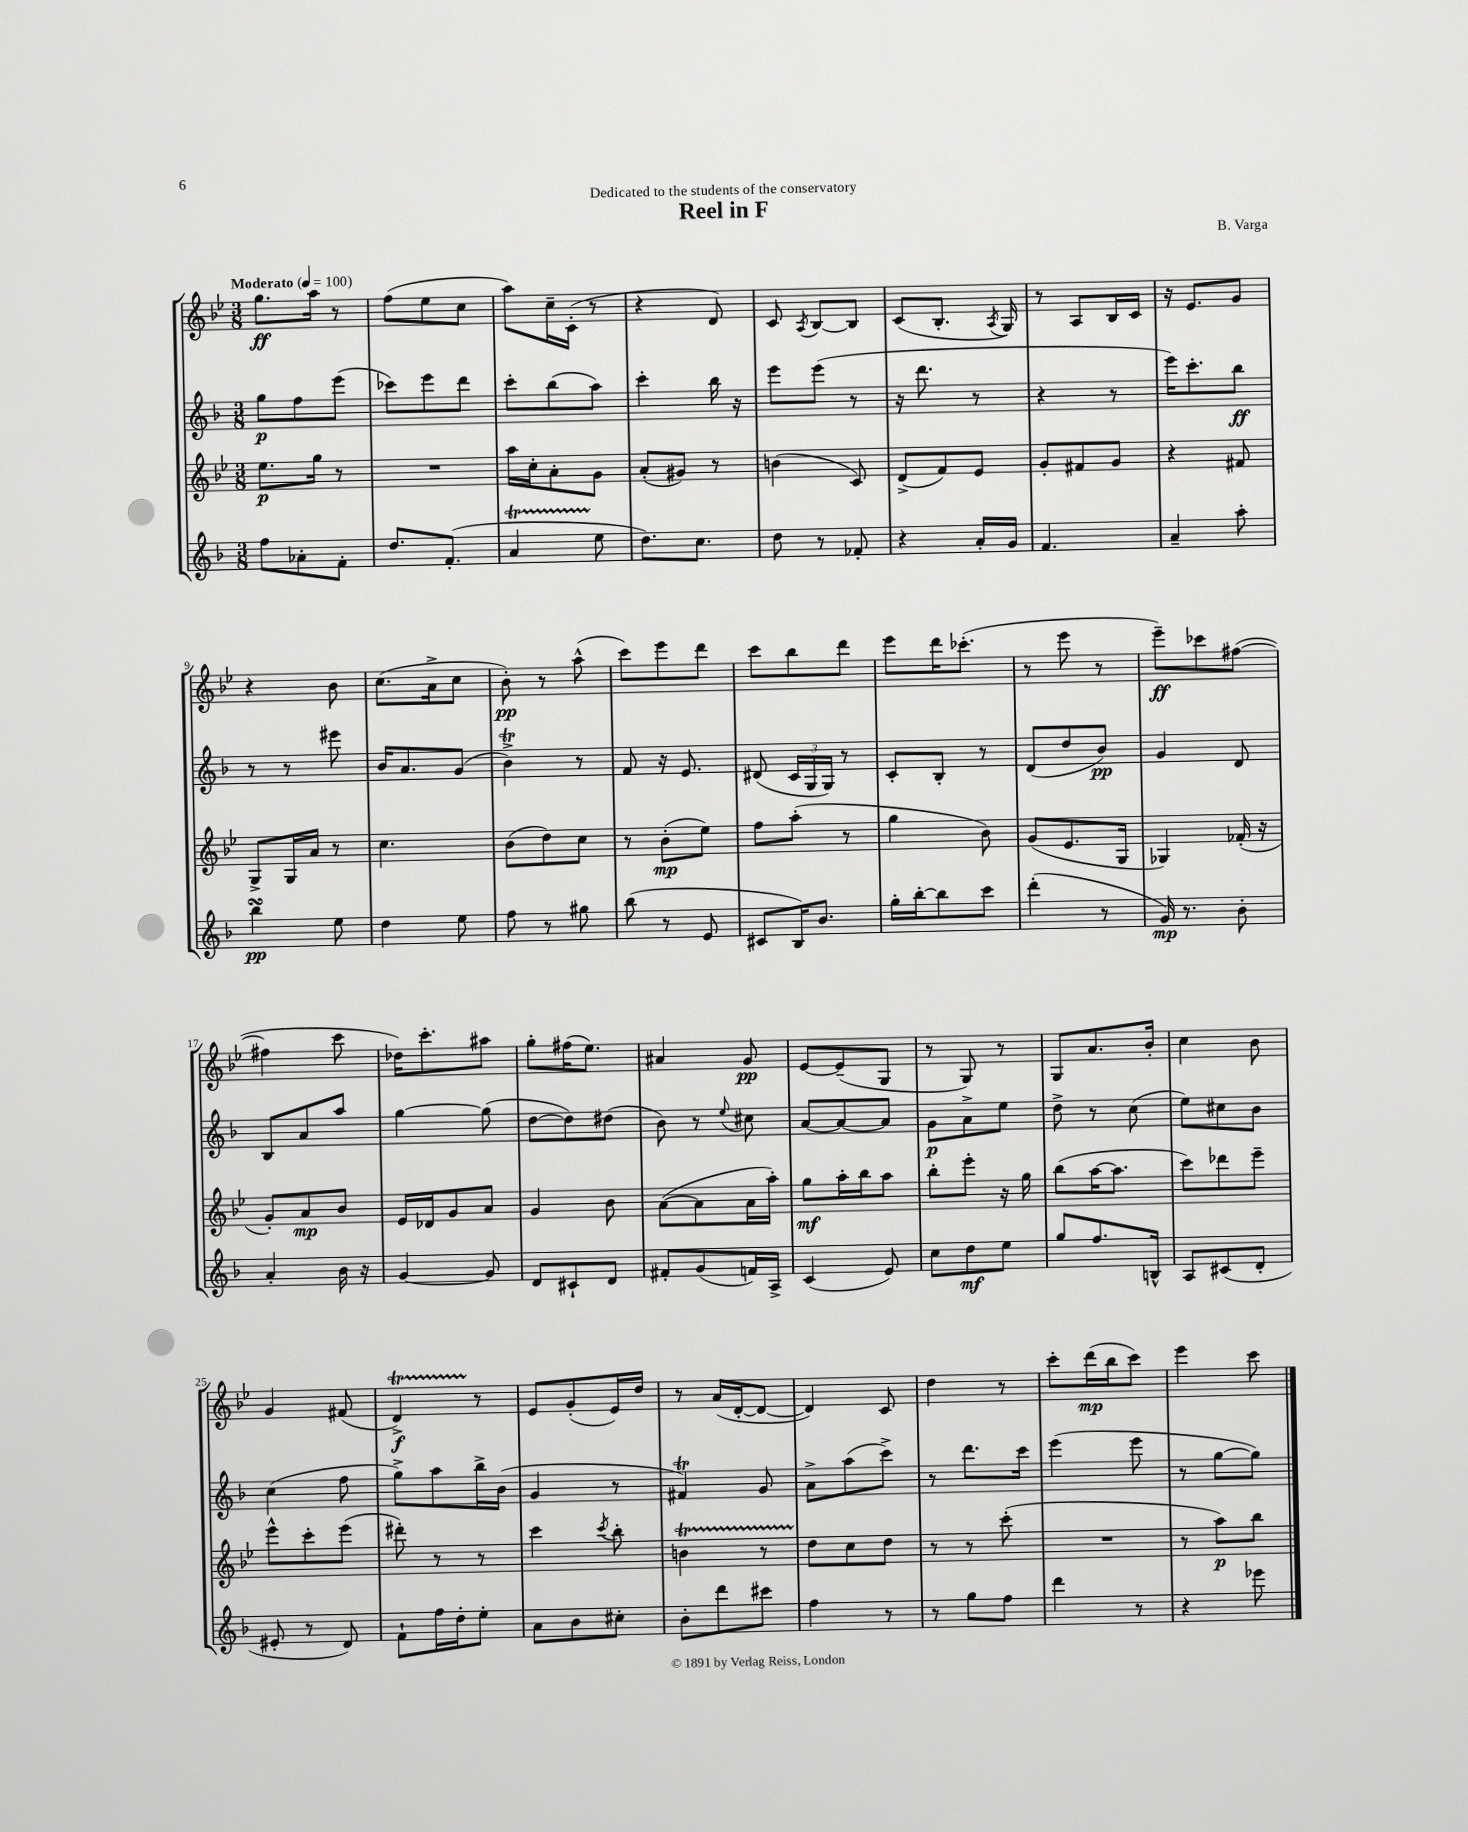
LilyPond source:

\header { title = "Reel in F" composer = "B. Varga" dedication = "Dedicated to the students of the conservatory" }
<<
\new StaffGroup <<
\new Staff = "s0" {
    \clef treble \key bes \major \numericTimeSignature \time 3/8 \tempo "Moderato" 4 = 100
    \autoBeamOff g''8.[\ff a''16] r8 |
    f''8[( ees''8 c''8] |
    a''8[) c''16-- c'16]-.( r8 |
    r4 d'8) |
    c'8 \acciaccatura { a8 } bes8[~ bes8] |
    c'8[( bes8.]-. \acciaccatura { a8 } g16) |
    r8 a8[ bes16 c'16] |
    r16 ees'8.[ g'8] |
    r4 bes'8 |
    c''8.[( a'16-> c''8] |
    bes'8-.\pp) r8 a''8-^( |
    c'''8[) ees'''8 d'''8] |
    c'''8[ bes''8 d'''8] |
    ees'''8[ d'''16 ces'''8.]-.( |
    r8 ees'''8 r8 |
    ees'''8[--\ff) ces'''8 fis''8]~( |
    fis''4 c'''8 |
    des''16[) c'''8.-. ais''8] |
    g''8[-. fis''16( ees''8.]) |
    ais'4 g'8\pp |
    ees'8[~ ees'8--( g8] |
    r8 g8) r8 |
    g8[ a'8. bes'16]-. |
    c''4 bes'8 |
    g'4 fis'8( |
    d'4->\startTrillSpan\f) r8\stopTrillSpan |
    ees'8[ g'8-.( ees'16) d''16] |
    r8 a'16[( d'16~-. d'8]~ |
    d'4) c'8 |
    d''4 r8 |
    c'''8[-. d'''16\mp( bes''16 c'''8]) |
    ees'''4 c'''8 \bar "|." |
}
\new Staff = "s1" {
    \clef treble \key f \major \numericTimeSignature \time 3/8
    \autoBeamOff g''8[\p f''8 e'''8]( |
    ces'''8[) e'''8 d'''8] |
    c'''8[-. bes''8( a''8]) |
    c'''4-. bes''16 r16 |
    e'''8[ e'''8]( r8 |
    r16 d'''8. r8 |
    r4 r8 |
    e'''16[) c'''8.-. bes''8]\ff |
    r8 r8 eis'''8 |
    bes'16[ a'8. g'8]( |
    bes'4->\trill) r8 |
    f'8 r16 e'8. |
    dis'8( \tuplet 3/2 { c'16[ g16 g16]) } r8 |
    c'8[-. bes8]-. r8 |
    d'8[( d''8 bes'8]\pp) |
    g'4 d'8 |
    bes8[ a'8 a''8] |
    g''4~ g''8( |
    d''8[~ d''8) dis''8]( |
    bes'8) r8 \appoggiatura { e''8 } cis''8 |
    a'8[~ a'8~ a'8] |
    g'8[\p a'8-> e''8] |
    d''8-> r8 c''8( |
    e''8[) cis''8 bes'8] |
    c''4( f''8 |
    g''8[->) a''8 bes''16-> bes'16]( |
    g'4 r8 |
    fis'4\trill) g'8 |
    a'8[-> a''8( c'''8]->) |
    r8 d'''8.[ c'''16] |
    e'''4( e'''8 |
    r8 g''8[~ g''8]) \bar "|." |
}
\new Staff = "s2" {
    \clef treble \key bes \major \numericTimeSignature \time 3/8
    \autoBeamOff ees''8.[\p g''16] r8 |
    R4. |
    a''16[ c''16-. a'8-. g'8] |
    a'8[-.( gis'8]) r8 |
    b'4( c'8) |
    d'8[->( f'8) ees'8] |
    g'8[-. fis'8 g'8] |
    r4 fis'8 |
    g8[-> g16 a'16] r8 |
    c''4. |
    bes'8[( d''8) c''8] |
    r8 bes'8[-.\mp( ees''8]) |
    f''8[ a''8]-.( r8 |
    g''4 bes'8) |
    g'8[( ees'8. g16] |
    ges4) fes'16-.( r16 |
    g'8[-.) a'8\mp bes'8] |
    ees'16[ des'16 g'8 a'8] |
    g'4 bes'8 |
    a'8[~( a'8 a'16 a''16]-.) |
    g''8[\mf a''16-. bes''16 a''8] |
    bes''8[-. ees'''8]-. r16 g''16 |
    bes''8[( a''16~ a''8.] |
    c'''8[) des'''8 ees'''8]-- |
    ees'''8[-^ c'''8-. ees'''8]( |
    dis'''8-.) r8 r8 |
    c'''4 \acciaccatura { c'''8 } bes''8-. |
    b'4\startTrillSpan r8 |
    d''8[\stopTrillSpan c''8 d''8] |
    r8 r8 c'''8-.( |
    R4. |
    r8 a''8[\p) bes''8] \bar "|." |
}
\new Staff = "s3" {
    \clef treble \key f \major \numericTimeSignature \time 3/8
    \autoBeamOff f''8[ aes'8-. f'8]-. |
    d''8.[ f'8.]-.( |
    a'4\startTrillSpan e''8\stopTrillSpan |
    d''8.[) c''8.] |
    d''8 r8 fes'8-. |
    r4 a'16[-. g'16] |
    f'4. |
    a'4-- a''8-. |
    bes''4\turn\pp e''8 |
    d''4 e''8 |
    f''8 r8 gis''8 |
    bes''8( r8 e'8 |
    cis'8[ bes16) bes'8.] |
    g''16[-. bes''16~-. bes''8 c'''8] |
    d'''4-.( r8 |
    g'16\mp) r8. bes'8-. |
    a'4-. bes'16 r16 |
    g'4~ g'8 |
    d'8[ cis'8-! d'8] |
    fis'8[-. g'8( f'16) a16]-> |
    c'4( e'8) |
    c''8[ d''8\mf e''8] |
    g''8[ f''8. b16]-^ |
    a8[ cis'8( d'8]-. |
    eis'8-. r8 d'8) |
    f'8[-! f''16 d''16-. e''8]-. |
    a'8[ bes'8 cis''8]-. |
    bes'8[-. d'''8 cis'''8] |
    f''4 r8 |
    r8 g''8[ f''8] |
    d'''4 r8 |
    r4 ees'''8 \bar "|." |
}
>>
>>
